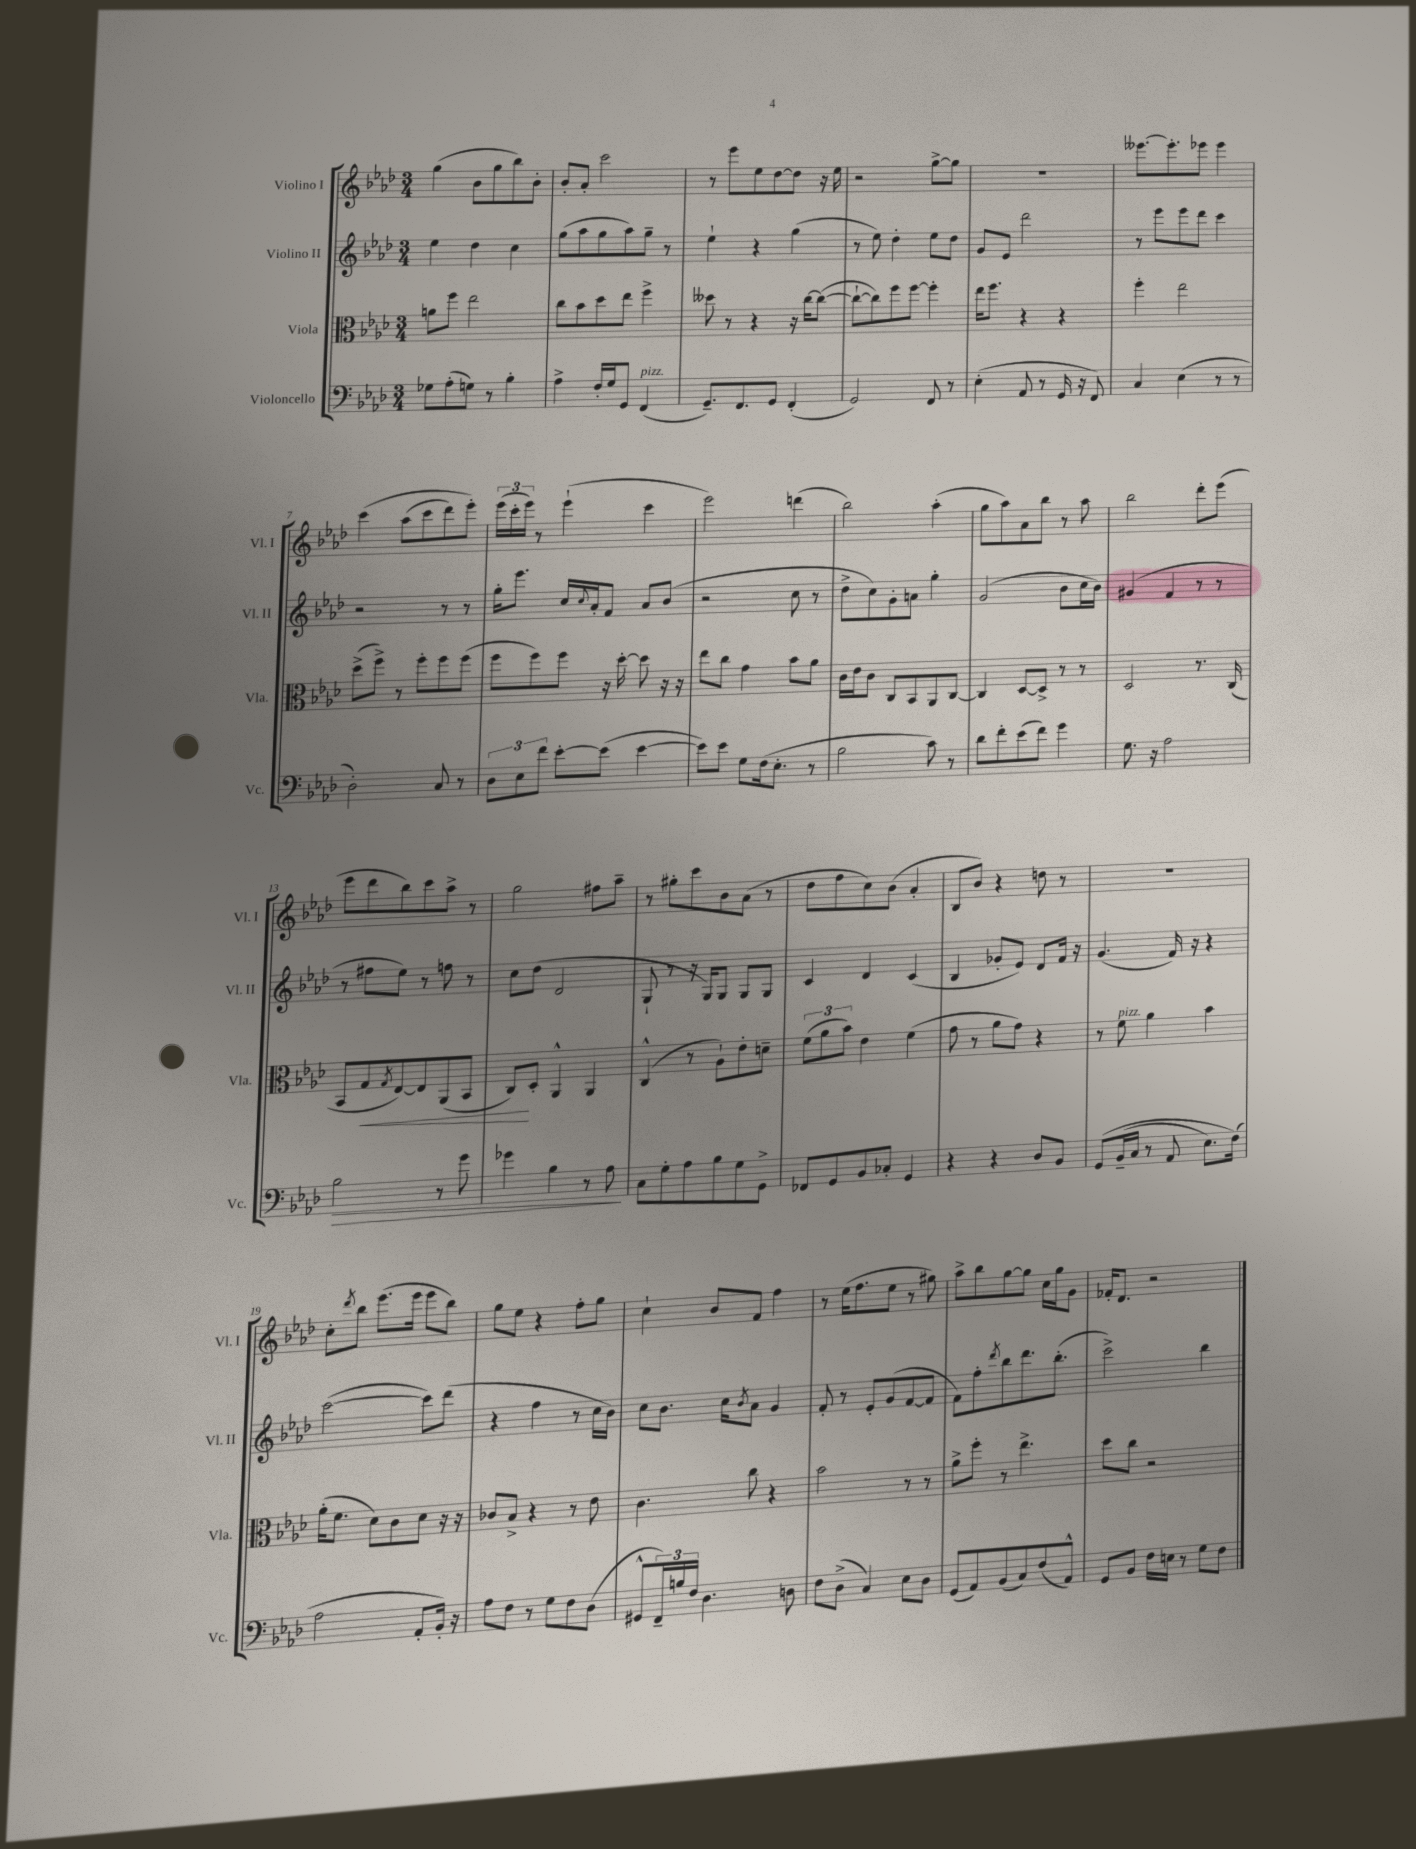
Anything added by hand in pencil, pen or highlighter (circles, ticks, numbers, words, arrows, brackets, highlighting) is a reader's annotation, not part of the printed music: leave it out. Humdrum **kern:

**kern	**kern	**kern	**kern
*staff4	*staff3	*staff2	*staff1
*clefF4	*clefC3	*clefG2	*clefG2
*k[b-e-a-d-]	*k[b-e-a-d-]	*k[b-e-a-d-]	*k[b-e-a-d-]
*M3/4	*M3/4	*M3/4	*M3/4
8G-\L	8a\L	4ee-\	(4gg\
(8A-'\	8ff\J	.	.
8G\J)	2ee-\	4dd-\	8b-\L
8r	.	.	8gg\
4B-'\	.	4cc\	8bb-\)
.	.	.	8b-'\J
=	=	=	=
4A-^\	8cc\L	(8gg\L	8b-'/L
.	8b-\	8aa-\	8a-'/J
16F'/LL	8dd-\	8gg\	2ccc\
16G/J	.	.	.
8GG/J	8ee-\J	8aa-\)	.
(4FF/	4ff^\	8gg~\J	.
.	.	8r	.
=	=	=	=
8.GG~/L)	8dd--\	4ee-`\	8r
.	8r	.	8eee-\L
8.FF/	.	.	.
.	4r	4r	8ee-\
8GG/J	.	.	[8dd-\
(4FF'/	16r	(4gg\	8dd-\]J
.	[16cc\LK	.	.
.	(8cc\_J	.	16r
.	.	.	16ee-\
=	=	=	=
2GG/)	8cc`\_L	8r	2r
.	8cc\])	8ee-\)	.
.	8ff\	4dd-'\	.
.	[8ff\J	.	.
8FF/	4ff'\]	8ee-\L	[8gg^\L
8r	.	8dd-\J	8gg\]J
=	=	=	=
(4E-'\	16ee-\LK	8g/L	2.r
.	8.ff\J	.	.
.	.	8e-/J	.
8AA-/	4r	2ddd-\	.
8r	.	.	.
16GG/	4r	.	.
16r	.	.	.
8FF/)	.	.	.
=	=	=	=
4C/	4ff'\	8r	[8.eee--\L
.	.	8eee-\L	.
.	.	.	8.eee--'\]
(4E-\	2ee-\	8eee-\	.
.	.	8ddd-\J	8eee-\J
8r	.	4ccc\	4eee-\
8r	.	.	.
=	=	=	=
2D-'\)	(8dd-^\L	2r	&(4ccc\
.	8ff^\J)	.	.
.	8r	.	(8aa-\L
.	8ff'\L	.	8ccc\
8C/	8ff\	8r	8ddd-\)
8r	(8ff\J	8r	8eee-'\J&)
=	=	=	=
12D-\L	8ff\L	16gg'\LK	(24eee-\LL
.	.	.	24ccc'\
.	.	8.eee-\J	.
12E-\	.	.	24eee-\JJ)
.	8ff\)	.	8r
12f\J	.	.	.
[8e-'\L	8ff\J	16cc/LL	(4eee-`\
.	.	8qqcc/	.
.	.	16a-'/J	.
(8e-\]J	16r	8f/J	.
.	[16dd-'\	.	.
[4e-\	8dd-\]	8a-/L	4ccc\
.	16r	(8b-/J	.
.	16r	.	.
=	=	=	=
8e-\]L)	8ee-\L	2r	2eee-\)
8e-\J	8cc\J	.	.
8G\L	4g\	.	.
(16F\k	.	.	.
8.E-'\J	.	.	.
.	8b-\L	8cc\	(4ddd\
8r	8a-\J	8r	.
=	=	=	=
2B-\	16c\LL	8dd-^\L	2bb-\)
.	16e-\J	.	.
.	8c\J	8cc\)	.
.	8C/L	8g'\	.
.	8BB-/	8a\J	.
8c\)	8AA-/	4gg'\	(4aa-'\
8r	[8C/J	.	.
=	=	=	=
8d-\L	4C/]	(2g/	8gg\L
8f'\	.	.	8aa-\)
(8e-\	[8D-/L	.	8a-\
8f\J)	8D-^/]J	.	8bb-\J
4g\	8r	8b-\L	8r
.	8r	16cc\L	8aa-\
.	.	16b-\JJ)	.
=	=	=	=
8.G\	2D-/	(4g#/	2bb-\
16r	.	.	.
2A-\	.	4f/	.
.	8.r	8r	8ddd-'\L
.	.	8r	(8eee-\J
.	(16C/	.	.
=	=	=	=
2B-\	8BB-/L	8r	8eee-\L
.	8G/	8ff#\L	8ddd-\
.	8qG/	.	.
.	[8E-/)	8ee-\J)	8bb-\)
.	8E-/]	8r	8ccc\
8r	(8AA-/	8ff\	8aa-^\J
8g\	8BB-/J	8r	8r
=	=	=	=
4g-\	8C/L)	8cc\L	2gg\
.	8D-'/J	(8dd-\J	.
4B-\	4AA-^^/	2d-/	.
8r	4AA-/	.	8ff#\L
8A-\	.	.	8aa-~\J
=	=	=	=
8C\L	(4C^^/	8G`/	8r
8G'\	.	8r	8gg#'\L
8A-\	8r	16r	8ccc\
.	.	16G/LK)	.
8B-\	8A-`\L)	8G/J	8b-\
8G\	8e-'\	8G/L	(8a-\J
8GG^\J	8d~\J	8G/J	8r
=	=	=	=
8FF-/L	(12f\L	4c/	8dd-\L
.	12a-\	.	.
8GG/	.	.	8ff\
.	12b-\J)	.	.
8BB-/	4e-\	4d-/	8cc\)
8C-'/J	.	.	(8b-\J
4GG/	(4f\	(4c/	4a-'/
=	=	=	=
4r	8g\	4B-/	8B-/L
.	8r	.	8b-/J)
4r	8a-\L	8g-'/L	4r
.	8g\J)	8e-/J)	.
8D-/L	4r	8d-/L	8dd\
8BB-/J	.	16f/Jk	8r
.	.	16r	.
=	=	=	=
&(8GG/L	8r	(4.g/	2.r
(16BB-~/L	8f\	.	.
16C/JJ	.	.	.
8r	4a-\	.	.
8AA-/	.	16f/)	.
.	.	16r	.
8.E-\L)	4b-\	4r	.
(16F\Jk&)	.	.	.
=	=	=	=
2A-\	(16a-'\LK	([2ccc\	8cc'\L
.	8.f\J	.	.
.	.	.	8qddd-/
.	.	.	8bb-\J
.	8d-\L)	.	(8.eee-\L
.	8c\	.	.
.	.	.	16eee-\Jk
8AA-'/L	8d-\J	8ccc\]L)	8eee-\L
16BB-'/Jk)	16r	(8ddd-\J	8bb-\J)
16r	16r	.	.
=	=	=	=
8A-\L	8c-/L	4r	8gg\L
8F\J	8B-^/J	.	8ee-\J
8r	4r	4ff\	4r
8G\L	.	.	.
8F\	8r	8r	8ff'\L
(8D-\J	8e-\	16cc\LL	8gg\J
.	.	16b-\JJ)	.
=	=	=	=
8GG#^^/L	4.c\	8cc\L	4cc`\
24FF~/L)	.	8.b-\J	.
24B/	.	.	.
24F/JJ	.	.	.
4.D-\	.	.	8b-/L
.	.	16cc\LK	.
.	.	8qb-/	.
.	8cc\	8a-\J	8f/J
.	4r	4g/	4ff\
8D\	.	.	.
=	=	=	=
8F\L	2b-\	8f'/	8r
(8D-^\J	.	8r	(16ee-\LK
.	.	.	8.ff\
4C/)	.	8e-'/L	.
.	.	(8g/	8ee-\J
8E-\L	8r	[8f/	8r
8D-\J	8r	8f/]J	8gg#\)
=	=	=	=
(8GG/L	8a-^\L	8f\L)	8aa-^\L
8AA-/)	8ff'\J	8ff'\	8bb-\
.	.	8qddd-/	.
(8BB-/	8r	8bb-\	[8gg\
8C/)	4.ee-^\	8.ddd-\	8gg\]J
(8F/	.	.	16cc\LL
.	.	(8.bb-'\J	16gg\J
8AA-^^/J)	.	.	8g\J
=	=	=	=
8GG/L	8dd-\L	2ccc^\)	16f-'/LK
.	.	.	8.d-/J
8BB-/J	8cc\J	.	.
16F\LL	2r	.	2r
16E\JJ	.	.	.
8r	.	.	.
8G\L	.	4bb-\	.
8F\J	.	.	.
==	==	==	==
*-	*-	*-	*-
